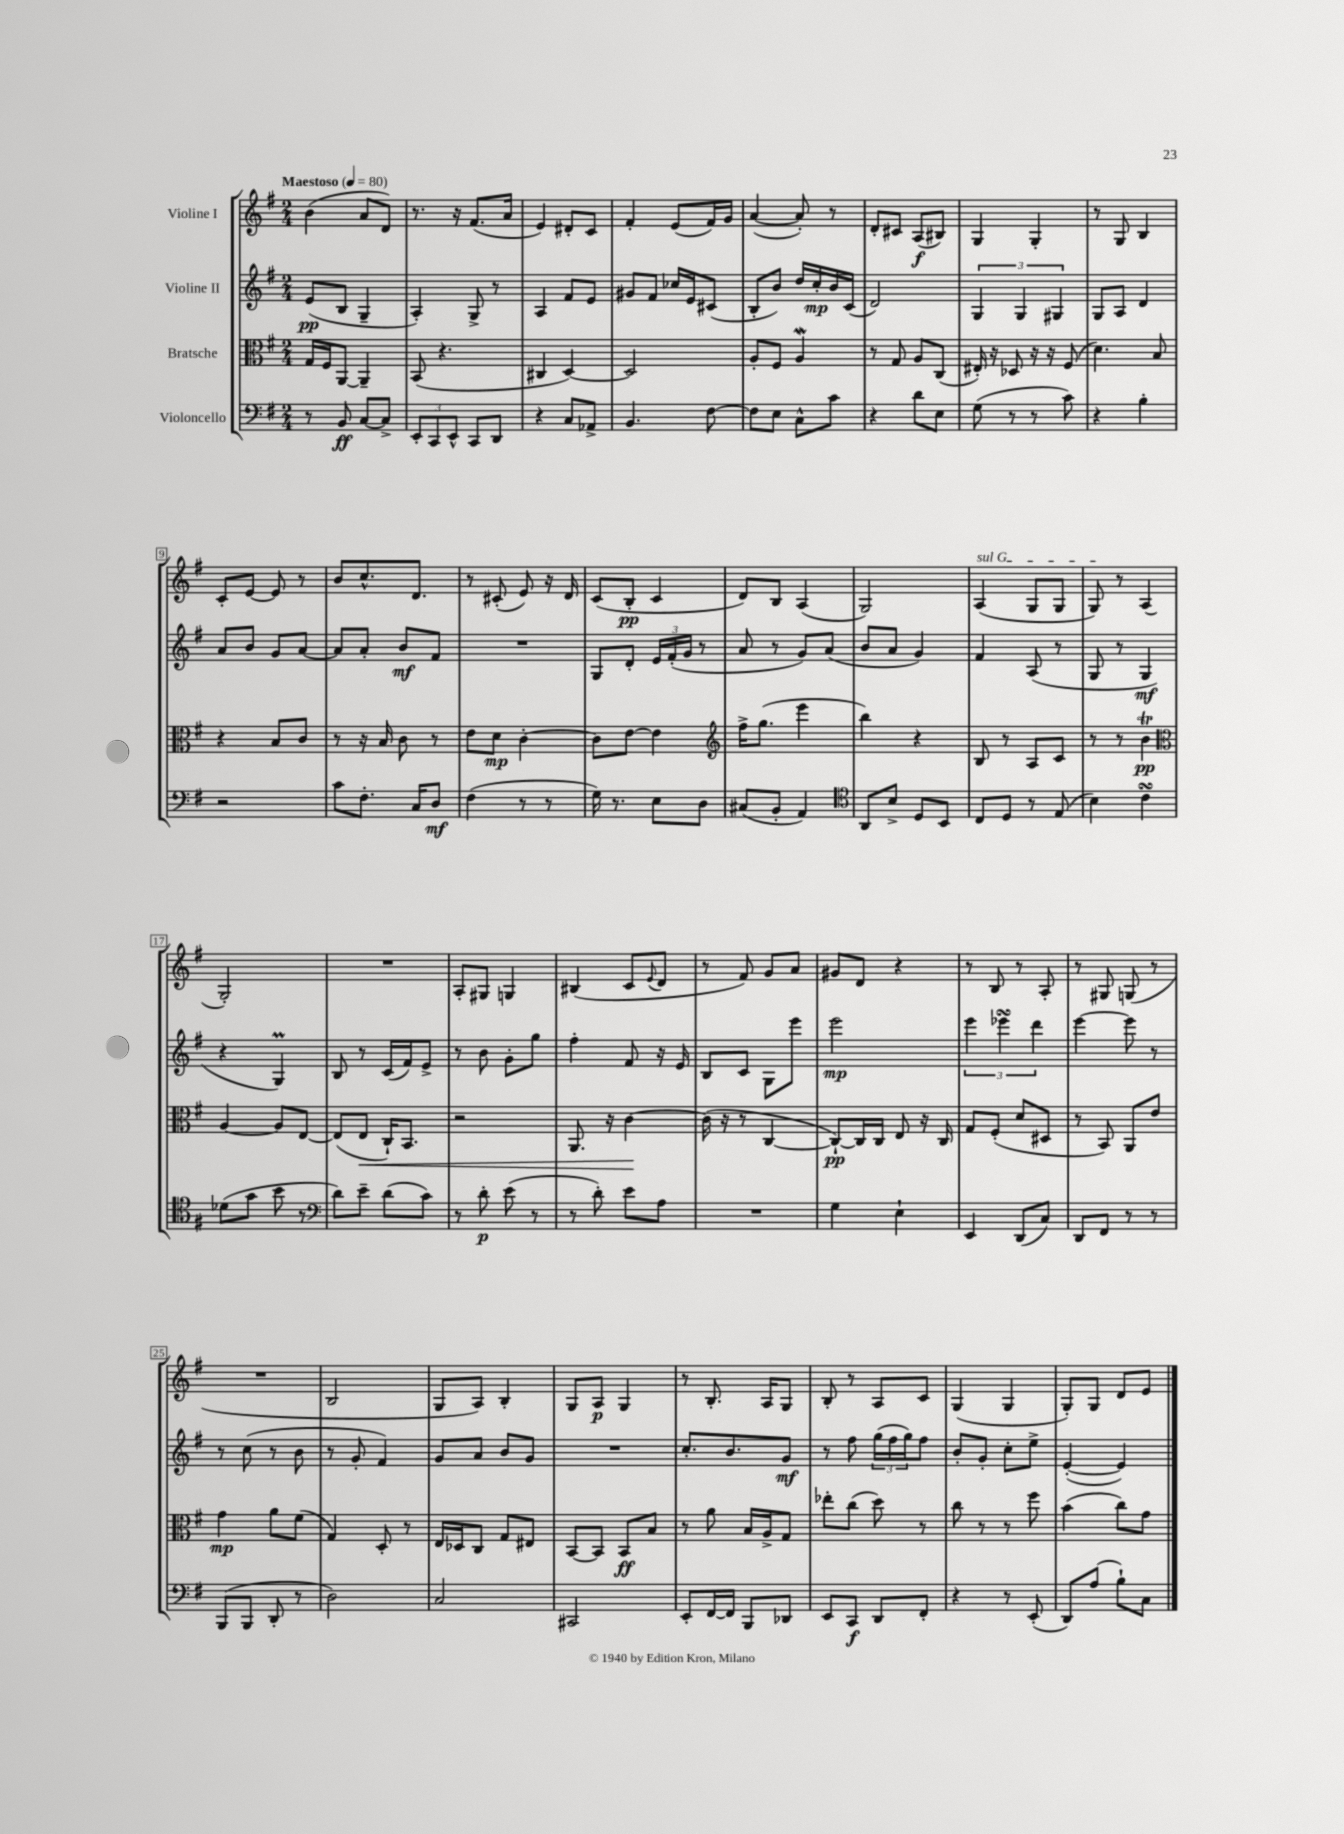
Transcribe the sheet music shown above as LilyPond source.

<<
\new StaffGroup <<
\new Staff = "s0" \with { instrumentName = "Violine I" } {
    \clef treble \key g \major \numericTimeSignature \time 2/4 \tempo "Maestoso" 4 = 80
    b'4( a'8 d'8) |
    r8. r16 fis'8.( a'16 |
    e'4) dis'8-. c'8 |
    fis'4-. e'8( fis'16) g'16 |
    a'4~( a'8-.) r8 |
    d'8-. cis'8 a8\f( bis8) |
    g4 g4-. |
    r8 g8 b4 |
    c'8-. e'8~ e'8 r8 |
    b'8 c''8.-^ d'8. |
    r8 cis'8-.( e'8) r16 d'16 |
    c'8( b8-.\pp c'4 |
    d'8) b8 a4( |
    g2) |
    \once \override TextSpanner.bound-details.left.text = \markup { \italic "sul G" } a4\startTextSpan( g8 g8 |
    g8\stopTextSpan) r8 a4( |
    g2-.) |
    R2 |
    a8-. gis8 g4 |
    bis4( c'8 \appoggiatura { e'8 } d'8 |
    r8 fis'8) g'8 a'8 |
    gis'8 d'8 r4 |
    r8 b8 r8 a8-. |
    r8 gis8 g8( r8 |
    R2 |
    b2 |
    g8 a8) b4-. |
    g8 a8\p g4 |
    r8 b8.-. a16 g8 |
    b8-. r8 a8 c'8 |
    g4( g4 |
    g8-.) g8 d'8 e'8 \bar "|." |
}
\new Staff = "s1" \with { instrumentName = "Violine II" } {
    \clef treble \key g \major \numericTimeSignature \time 2/4
    e'8\pp( b8 g4-- |
    a4-.) g8-> r8 |
    a4 fis'8 e'8 |
    gis'8 fis'8 ces''16 e'16 cis'8( |
    b8-. b'8) d''16 c''16-.\mp b'16 c'16( |
    d'2) |
    \tuplet 3/2 { g4 g4 gis4 } |
    g8 a8 d'4 |
    a'8 b'8 g'8 a'8~ |
    a'8 a'8-. b'8\mf fis'8 |
    R2 |
    g8 d'8-. \tuplet 3/2 { e'16 fis'16-.( g'16 } r8 |
    a'8 r8 g'8) a'8( |
    b'8 a'8 g'4) |
    fis'4 a8( r8 |
    g8 r8 g4\mf |
    r4 g4\prall) |
    b8 r8 c'16( fis'16) e'8-> |
    r8 b'8 g'8-. g''8 |
    fis''4-. fis'8 r16 e'16 |
    b8 c'8 g8 e'''8 |
    e'''2\mp |
    \tuplet 3/2 { e'''4 ees'''4\turn d'''4 } |
    e'''4~ e'''8 r8 |
    r8 c''8( r8 b'8 |
    r8 g'8-. fis'4) |
    g'8 a'8 b'8 g'8 |
    R2 |
    c''8.-. b'8. g'8\mf |
    r8 fis''8 \tuplet 3/2 { g''16( fis''16 g''16) } fis''8 |
    b'8-. g'8-. c''8-. e''8-> |
    e'4~-.( e'4) \bar "|." |
}
\new Staff = "s2" \with { instrumentName = "Bratsche" } {
    \clef alto \key g \major \numericTimeSignature \time 2/4
    g16 fis16 a,8~ a,4-- |
    b,8( r4. |
    cis4 d4~) |
    d2 |
    a8-. fis8 a4\mordent |
    r8 g8 a8 c8( |
    eis16-.) r16 des8 r16 r16 fis8( |
    d'4.) b8 |
    r4 b8 c'8 |
    r8 r16 b16 c'8 r8 |
    e'8 d'8\mp c'4~-. |
    c'8 e'8~ e'4 |
    \clef treble fis''16-> g''8.( e'''4 |
    b''4) r4 |
    b8 r8 a8 c'8 |
    r8 r8 b'4\trill\pp |
    \clef alto a4~ a8 e8~ |
    e8( e8\< c16-!) b,8. |
    r2 |
    a,8. r16 c'4~\! |
    c'16( r16 r8 c4~ |
    c8~-!\pp) c16 c16 e8 r16 c16 |
    g8 fis8-.( d'8 dis8 |
    r8 b,8) a,8 e'8 |
    g'4\mp a'8 fis'8( |
    g4) d8-. r8 |
    e16 des16 c8 g8 eis8 |
    b,8~ b,8 b,8\ff b8 |
    r8 a'8 b16 a16-> g8 |
    ees''8-. c''8( d''8) r8 |
    c''8 r8 r8 fis''8 |
    b'4( c''8) g'8 \bar "|." |
}
\new Staff = "s3" \with { instrumentName = "Violoncello" } {
    \clef bass \key g \major \numericTimeSignature \time 2/4
    r8 b,8\ff c8~ c8-> |
    \tuplet 3/2 { e,8-. c,8 e,8-^ } c,8 d,8 |
    r4 c8 aes,8-> |
    b,4. fis8~ |
    fis8 e8 c8-^ c'8 |
    r4 d'8 e8 |
    g8( r8 r8 c'8) |
    r4 b4-. |
    r2 |
    c'8 fis8.-. c16 d8\mf |
    fis4( r8 r8 |
    g16) r8. e8 d8 |
    cis8( b,8-. a,4) |
    \clef tenor a,8 b8-> d8 b,8 |
    c8 d8 r8 e8( |
    b4) c'4\turn |
    des'8( g'8 b'8 r8 |
    \clef bass d'8) e'8-- d'8( c'8) |
    r8 d'8-.\p e'8( r8 |
    r8 d'8-.) e'8 a8 |
    R2 |
    g4 e4-! |
    e,4 d,8( c8) |
    d,8 fis,8 r8 r8 |
    b,,8( b,,8 d,8-. r8 |
    d2) |
    c2 |
    cis,2 |
    e,8-. fis,16~ fis,16 b,,8 des,8 |
    e,8 c,8\f d,8 fis,8-. |
    r4 r8 e,8-.( |
    d,8) a8( b8-!) c8 \bar "|." |
}
>>
>>
\layout { \context { \Score \override BarNumber.stencil = #(make-stencil-boxer 0.1 0.3 ly:text-interface::print) } }
